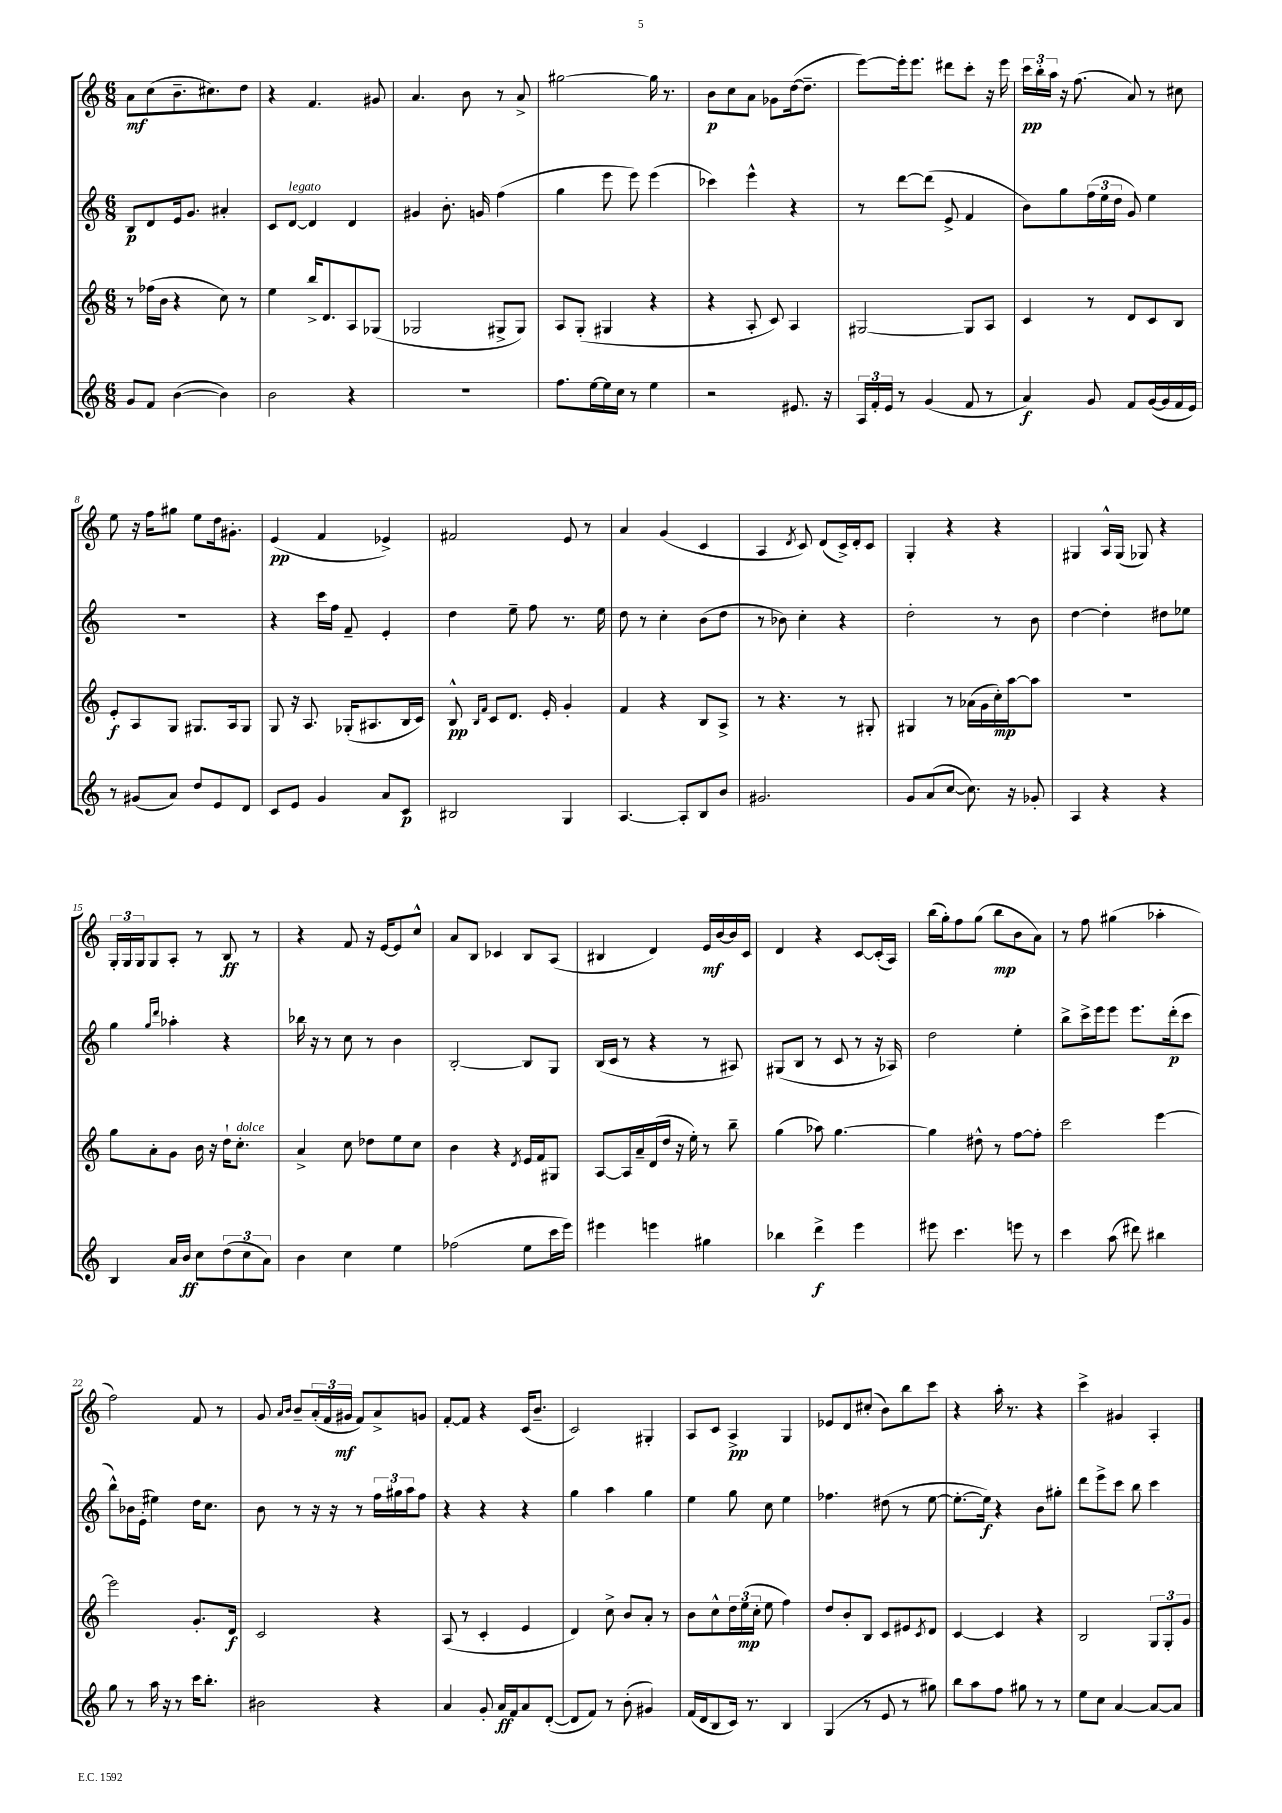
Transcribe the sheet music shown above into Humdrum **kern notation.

**kern	**kern	**kern	**kern
*staff4	*staff3	*staff2	*staff1
*clefG2	*clefG2	*clefG2	*clefG2
*k[]	*k[]	*k[]	*k[]
*M6/8	*M6/8	*M6/8	*M6/8
8g	8r	8B	8a
8f	(16ff-	8d	(8cc
.	16b	.	.
([4b	4r	16e	8.b~
.	.	8.g	.
.	.	.	8.cc#)
4b])	8cc)	4a#'	.
.	8r	.	8dd
=	=	=	=
2b	4ee	8c	4r
.	.	[8d	.
.	16bb^	4d]	4.f
.	8.d	.	.
4r	8A	4d	.
.	(8G-	.	8g#
=	=	=	=
2.r	2G-	4g#	4.a
.	.	8.b'	.
.	.	.	8b
.	.	16g	.
.	8G#^	(4ff	8r
.	8G#)	.	8a^
=	=	=	=
8.ff	8A	4gg	[2gg#
.	(8G'	.	.
[16ee	.	.	.
16ee]	4G#	8eee	.
16cc	.	.	.
8r	.	8eee)	.
4ee	4r	(4eee	16gg#]
.	.	.	8.r
=	=	=	=
2r	4r	4ccc-)	8b
.	.	.	8cc
.	8A'	4eee^^	8a
.	8c)	.	8g-
8.e#	4A	4r	([16dd
.	.	.	8.dd~]
16r	.	.	.
=	=	=	=
24A	[2G#	8r	[8eee)
24f'	.	.	.
24e	.	.	.
8r	.	[8ddd	16eee']
.	.	.	8.eee
(4g	.	(8ddd]	.
.	.	8e^	8ddd#
8f	8G#]	4f	8ccc'
8r	8A	.	16r
.	.	.	16eee
=	=	=	=
4a)	4c	8b)	24ccc
.	.	.	24bb'
.	.	.	24aa
.	.	8gg	16r
.	.	.	(8.ff
8g	8r	(24ff	.
.	.	24ee	.
.	.	24dd	.
8f	8d	8g)	8a)
([16g	8c	4ee	8r
16g]	.	.	.
16f	8B	.	8cc#
16e)	.	.	.
=	=	=	=
8r	8e'	2.r	8ee
(8g#	8A	.	16r
.	.	.	16ff
8a)	8G	.	8gg#
8dd	8.G#	.	8ee
8e	.	.	16dd
.	16A	.	8.g#'
8d	8G#	.	.
=	=	=	=
8c	8G	4r	(4e
8e	16r	.	.
.	8.A	.	.
4g	.	16ccc	4f
.	.	16ff	.
.	(16G-'	8f~	.
.	8.A#	.	.
8a	.	4e'	4e-^)
8c	16B	.	.
.	16c)	.	.
=	=	=	=
2B#	8B^^	4dd	2f#
.	16qqB	.	.
.	16qqf	.	.
.	8c	.	.
.	8.d	8ee~	.
.	.	8ff	.
.	16e'	.	.
4G	4g'	8.r	8e
.	.	.	8r
.	.	16ee	.
=	=	=	=
[4.A	4f	8dd	4a
.	.	8r	.
.	4r	4cc'	(4g
8A']	.	.	.
8B	8B	(8b	4c
8b	8A^	8dd	.
=	=	=	=
2.g#	8r	8r	4A
.	4.r	8b-)	.
.	.	.	8qd
.	.	4cc'	8c)
.	.	.	(8d
.	8r	4r	16c^)
.	.	.	16d'
.	8G#'	.	8c
=	=	=	=
8g	4G#	2dd'	4G'
(8a	.	.	.
[8cc	8r	.	4r
8.cc])	(16a-	.	.
.	16g	.	.
.	16cc')	8r	4r
16r	[16aa	.	.
8g-'	8aa]	8b	.
=	=	=	=
4A	2.r	[4dd	4G#
4r	.	4dd']	16A^^
.	.	.	(16G#
.	.	.	8G-)
4r	.	8dd#	4r
.	.	8ee-	.
=	=	=	=
4B	8gg	4gg	24G'
.	.	.	24G
.	.	.	24G
.	8a'	.	8G
.	.	16qqgg	.
.	.	16qqddd	.
16a	8g	4aa-'	8A'
16b	.	.	.
8cc	16b	.	8r
.	16r	.	.
(12dd	16dd`	4r	8B
.	8.cc'	.	.
12cc	.	.	.
.	.	.	8r
12a)	.	.	.
=	=	=	=
4b	4a^	16bb-	4r
.	.	16r	.
.	.	8r	.
4cc	8cc	8cc	8f
.	8dd-	8r	16r
.	.	.	[16e
4ee	8ee	4b	8e]
.	8cc	.	8cc^^
=	=	=	=
(2ff-	4b	[2B'	8a
.	.	.	8B
.	4r	.	4c-
.	8qd	.	.
8ee	16e	8B]	8B
.	16f	.	.
16ccc	8G#	8G	(8A
16eee)	.	.	.
=	=	=	=
4eee#	[8A	(16B	4B#
.	.	16c	.
.	16A]	8r	.
.	16a~	.	.
4eee	(16d	4r	4d)
.	16dd	.	.
.	16r	.	.
.	16ee')	.	.
4gg#	8r	8r	16e
.	.	.	[16b
.	8bb~	8A#)	16b]
.	.	.	16c
=	=	=	=
4bb-	(4gg	(8G#	4d
.	.	8B	.
4ddd^	8aa-)	8r	4r
.	[4.gg	8c	.
4eee	.	8r	[8c
.	.	16r	(16c']
.	.	16A-)	16A)
=	=	=	=
8eee#	4gg]	2dd	(16bb
.	.	.	16gg')
4.ccc	.	.	8ff
.	8dd#^^	.	(8gg
.	8r	.	8bb
8eee	[8ff	4ee'	8b
8r	8ff']	.	8a)
=	=	=	=
4ccc	2ccc	8bb^	8r
.	.	16ccc^	8ff
.	.	16eee	.
(8aa	.	8eee	(4gg#
8ddd#)	.	8.eee	.
4bb#	[4eee	.	4aa-'
.	.	(16ddd'	.
.	.	8ccc	.
=	=	=	=
8gg	2eee]	8bb^^)	2ff)
8r	.	16b-	.
.	.	(16e'	.
16aa	.	4ee#)	.
16r	.	.	.
8r	.	.	.
16ccc	8.g'	16dd	8f
8.bb'	.	8.cc	.
.	.	.	8r
.	16d	.	.
=	=	=	=
2b#	2c	8b	8g
.	.	.	16qqa
.	.	.	16qqb
.	.	8r	8b~
.	.	16r	(24a'
.	.	.	24f
.	.	16r	.
.	.	.	24g#
.	.	8r	8f)
4r	4r	24ff	8a^
.	.	24gg#	.
.	.	24aa	.
.	.	8ff	8g
=	=	=	=
4a	(8A	4r	[8f'
.	8r	.	8f]
8g'	4c'	4r	4r
16a	.	.	.
16f	.	.	.
8a	4e	4r	(16c
.	.	.	8.b~
([8d'	.	.	.
=	=	=	=
8d]	4d)	4gg	2c)
8f)	.	.	.
8r	8cc^	4aa	.
(8b'	8b	.	.
4g#)	8a'	4gg	4G#'
.	8r	.	.
=	=	=	=
(16f	8b	4ee	8A
16d	.	.	.
8B	8cc^^	.	8c
16c)	24dd	8gg	4A^
.	(24ee	.	.
8.r	.	.	.
.	24cc'	.	.
.	8ee	8cc	.
4B	4ff)	4ee	4G
=	=	=	=
(4G	8dd	4.ff-	8e-
.	8b'	.	8d
8r	8B	.	(8cc#'
8e	8c	(8dd#	8b)
8r	8e#	8r	8bb
.	8qc	.	.
8gg#)	8d	[8ee	8ccc
=	=	=	=
8bb	[4c	8.ee'_	4r
8aa	.	.	.
.	.	16ee])	.
8ff	4c]	4r	16aa'
.	.	.	8.r
8gg#	.	.	.
8r	4r	8b	4r
8r	.	8gg#'	.
=	=	=	=
8ee	2B	8ddd	4ccc^
8cc	.	8eee^	.
[4a	.	8ccc	4g#
.	.	8bb	.
8a_	12G	4ccc	4A'
.	12G'	.	.
8a]	.	.	.
.	12g	.	.
==	==	==	==
*-	*-	*-	*-
